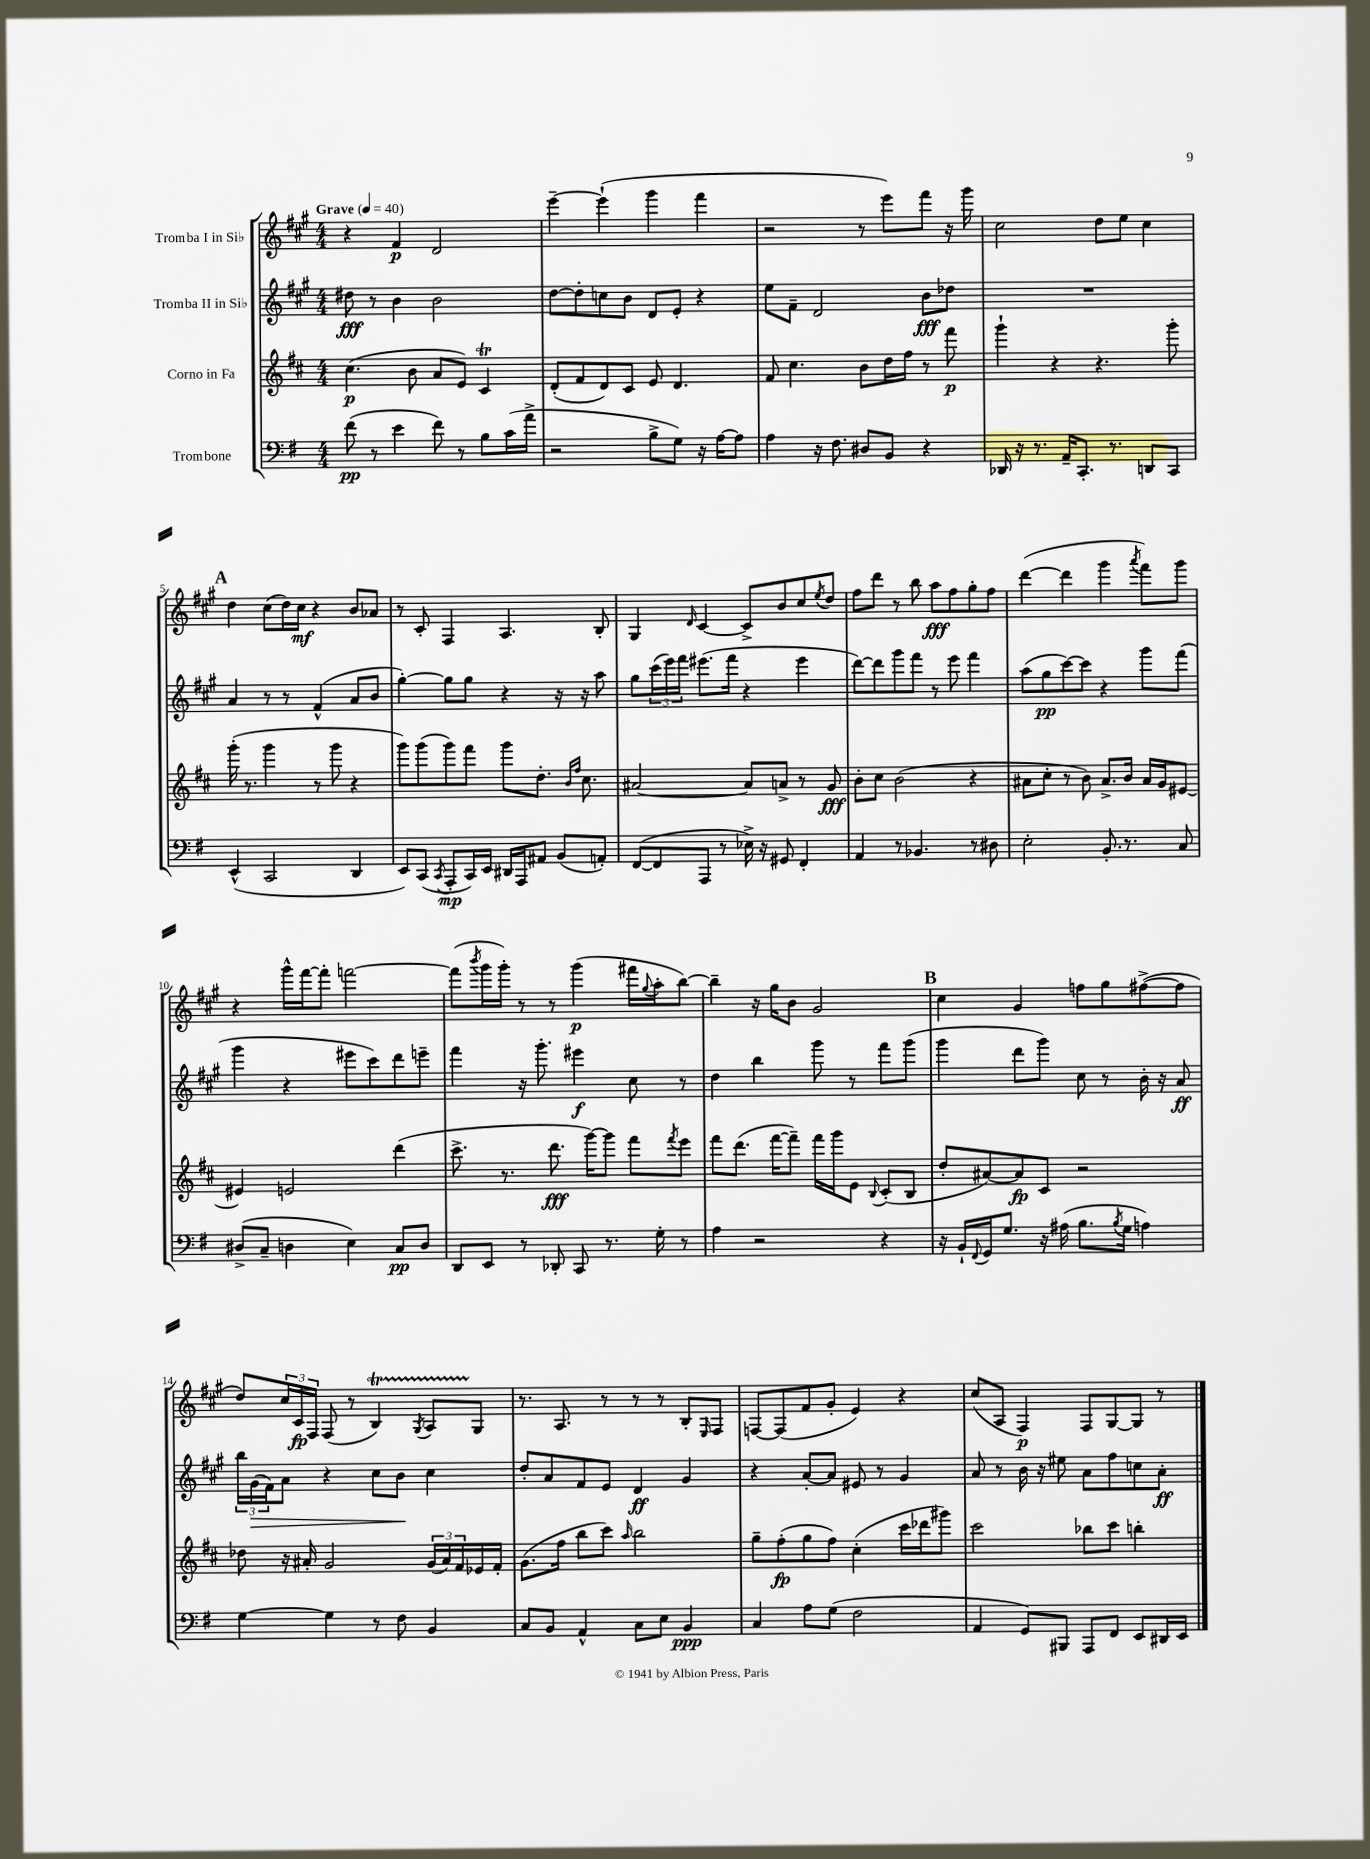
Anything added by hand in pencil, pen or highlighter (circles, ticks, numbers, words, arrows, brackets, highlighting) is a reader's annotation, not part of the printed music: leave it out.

**kern	**kern	**kern	**kern
*staff4	*staff3	*staff2	*staff1
*clefF4	*clefG2	*clefG2	*clefG2
*k[f#]	*k[f#c#]	*k[f#c#g#]	*k[f#c#g#]
*M4/4	*M4/4	*M4/4	*M4/4
*MM40	*MM40	*MM40	*MM40
(8f#	(4.cc#	8dd#	4r
8r	.	8r	.
4e	.	4b	4f#
.	8b	.	.
8f#)	8a	2b	2d
8r	8e)	.	.
8B	4c#	.	.
(16c	.	.	.
16a^	.	.	.
=	=	=	=
2r	(8d'	[8dd	[4eee~
.	8f#	8dd']	.
.	8d)	8cc	(4eee`]
.	8c#	8b	.
8B^	8e	8d	4ggg#
8G)	4.d	8e'	.
16r	.	4r	4fff#
[16A	.	.	.
8A]	.	.	.
=	=	=	=
4A	8f#	8ee	2r
.	4.cc#	8f#~	.
16r	.	2d	.
8.F#	.	.	.
8D#	8b	.	8r
8BB	16dd	.	8eee)
.	16ff#	.	.
4r	8r	8b	8fff#
.	8fff#	8dd-	16r
.	.	.	16ggg#
=	=	=	=
16DD-	4ggg`	1r	2cc#
16r	.	.	.
8.r	.	.	.
.	4r	.	.
16AA~	.	.	.
8.CC'	.	.	.
.	4.r	.	8dd
8.r	.	.	.
.	.	.	8ee
8DD	.	.	4cc#
8CC	8ggg'	.	.
=	=	=	=
(4EE^^	(16ggg'	4a	4dd
.	8.r	.	.
2CC	4ggg	8r	(8cc#
.	.	8r	16dd)
.	.	.	16cc#
.	8r	(4f#^^	4r
.	8ggg	.	.
4DD	4r	8a	8b
.	.	8b	8a-
=	=	=	=
8EE)	8ggg)	[4gg#')	8r
(8CC	(8ggg	.	8c#'
8qCC	.	.	.
8AAA'	8ggg)	8gg#]	4F#
16CC)	8fff#	8gg#	.
16EE	.	.	.
16DD#	8ggg	4r	4.A
16AAA	.	.	.
8AA#	8.dd'	.	.
(8BB	.	16r	.
.	16qqb	.	.
.	16qqff#	.	.
.	8.cc#	16r	.
8AA')	.	8aa	8B'
=	=	=	=
([8FF#	[2a#	8gg#	4G#
8FF#]	.	(24ccc#	.
.	.	24eee)	.
.	.	24fff#	.
.	.	.	16qqd
8AAA	.	(8.eee#	[4c#
8r	.	.	.
.	.	16fff#	.
16E-^)	8a#]	4r	8c#^]
16r	.	.	.
8GG#	8a^	.	8b
4FF#'	8r	4eee#	8cc#
.	.	.	8qee
.	8g	.	8dd
=	=	=	=
4AA	8b'	[8ddd)	8ff#
.	8cc#	8ddd]	8ddd
8r	(2b	8ggg#	8r
4.BB-	.	8fff#	8bb
.	.	8r	8aa
.	.	8eee	8ff#
8r	4r	4fff#	8gg#'
8D#	.	.	8ff#
=	=	=	=
2E'	8a#	(8aa	([4ddd
.	8cc#'	8gg#	.
.	8r	[8ccc#)	4ddd]
.	8b)	8ccc#]	.
8.BB'	8.a#^	4r	4ggg#
8.r	16b	.	.
.	.	.	8qaaa
.	16a#	8ggg#	8fff#)
.	16g	.	.
8C	[8e#	(8fff#	8ggg#
=	=	=	=
(8D#^	4e#]	4ggg#	4r
8C~	.	.	.
4D	2e	4r	16ggg#^^
.	.	.	[16fff#
.	.	.	8fff#']
4E)	.	8eee#	[2fff
.	.	8ccc#)	.
8C	(4ddd	8ddd	.
8D	.	8eee~	.
=	=	=	=
8DD	8.ccc#^	4fff#	(8fff]
.	.	.	8qbbb
8EE	.	.	16ggg#
.	8.r	.	16ggg#')
8r	.	16r	8r
.	.	8.ggg#'	.
8DD-'	8.ddd	.	8r
8CC	.	4eee#	(4ggg#
.	[16ggg)	.	.
8.r	8ggg]	.	.
.	8fff#	8cc#	16fff#
.	.	.	8qqgg#
16G'	.	.	16aa'
.	8qfff#	.	.
8r	8eee	8r	[8bb)
=	=	=	=
4A	8fff#	4dd	4bb~]
.	(8.ddd	.	.
2r	.	4bb	16r
.	[16fff#	.	16gg#
.	8fff#~])	.	8b
.	16fff#	8ggg#	2g#
.	16ggg	.	.
.	8e	8r	.
.	8qqB	.	.
4r	(8c#'	8fff#	.
.	8B	(8ggg#	.
=	=	=	=
16r	8dd'	4ggg#	4cc#
16BB`	.	.	.
8qqFF#	.	.	.
16GG	[8a#)	.	.
8.G	.	.	.
.	8a#]	8ddd	4g#
16r	8c#	8ggg#)	.
(16A#	.	.	.
8.B	2r	8cc#	8ff
.	.	8r	8gg#
8qB	.	.	.
16G	.	.	.
4A)	.	16b'	([8ff#^
.	.	16r	.
.	.	8a	8ff#]
=	=	=	=
[4G	8dd-	24bb	8dd)
.	.	(24g#	.
.	.	24f#)	.
.	16r	8a	24cc#
.	.	.	24c#
.	16a#'	.	.
.	.	.	24F#
4G]	2g	4r	(8F#
.	.	.	8r
8r	.	8cc#	4B)
8F#	.	8b	.
.	.	.	8qG#
4BB	(24g	4cc#	8A
.	24a#)	.	.
.	24f#	.	.
.	16e-	.	8G#
.	16f#'	.	.
=	=	=	=
8C	(8.g	8dd'	8.r
8BB	.	8a	.
.	16ff#	.	8.A
4AA^^	8bb	8f#	.
.	8ccc#)	8e	8r
.	16qqaa	.	.
8C	2bb	4d	8r
8E	.	.	8r
4BB	.	4g#	8B'
.	.	.	16qqE
.	.	.	8F#
=	=	=	=
4C	8gg~	4r	[8F
.	(8ff#'	.	(8F]
8A	8gg	[8a'	8f#
(8G	8ff#)	8a]	8g#'
2F#	(4cc#'	8e#	4e)
.	.	8r	.
.	16ccc#	4g#	4r
.	16ddd-	.	.
.	8ggg#)	.	.
=	=	=	=
4AA	2ccc#	8a	(8cc#
.	.	8r	8A
8GG)	.	16b	4F#)
.	.	16r	.
8BBB#	.	8ee#	.
8AAA	8bb-	8a	8F#
8FF#	8ccc#	8ff#	[8G#
8EE	4bb'	8cc	8G#]
16DD#	.	8a'	8r
16EE	.	.	.
==	==	==	==
*-	*-	*-	*-
